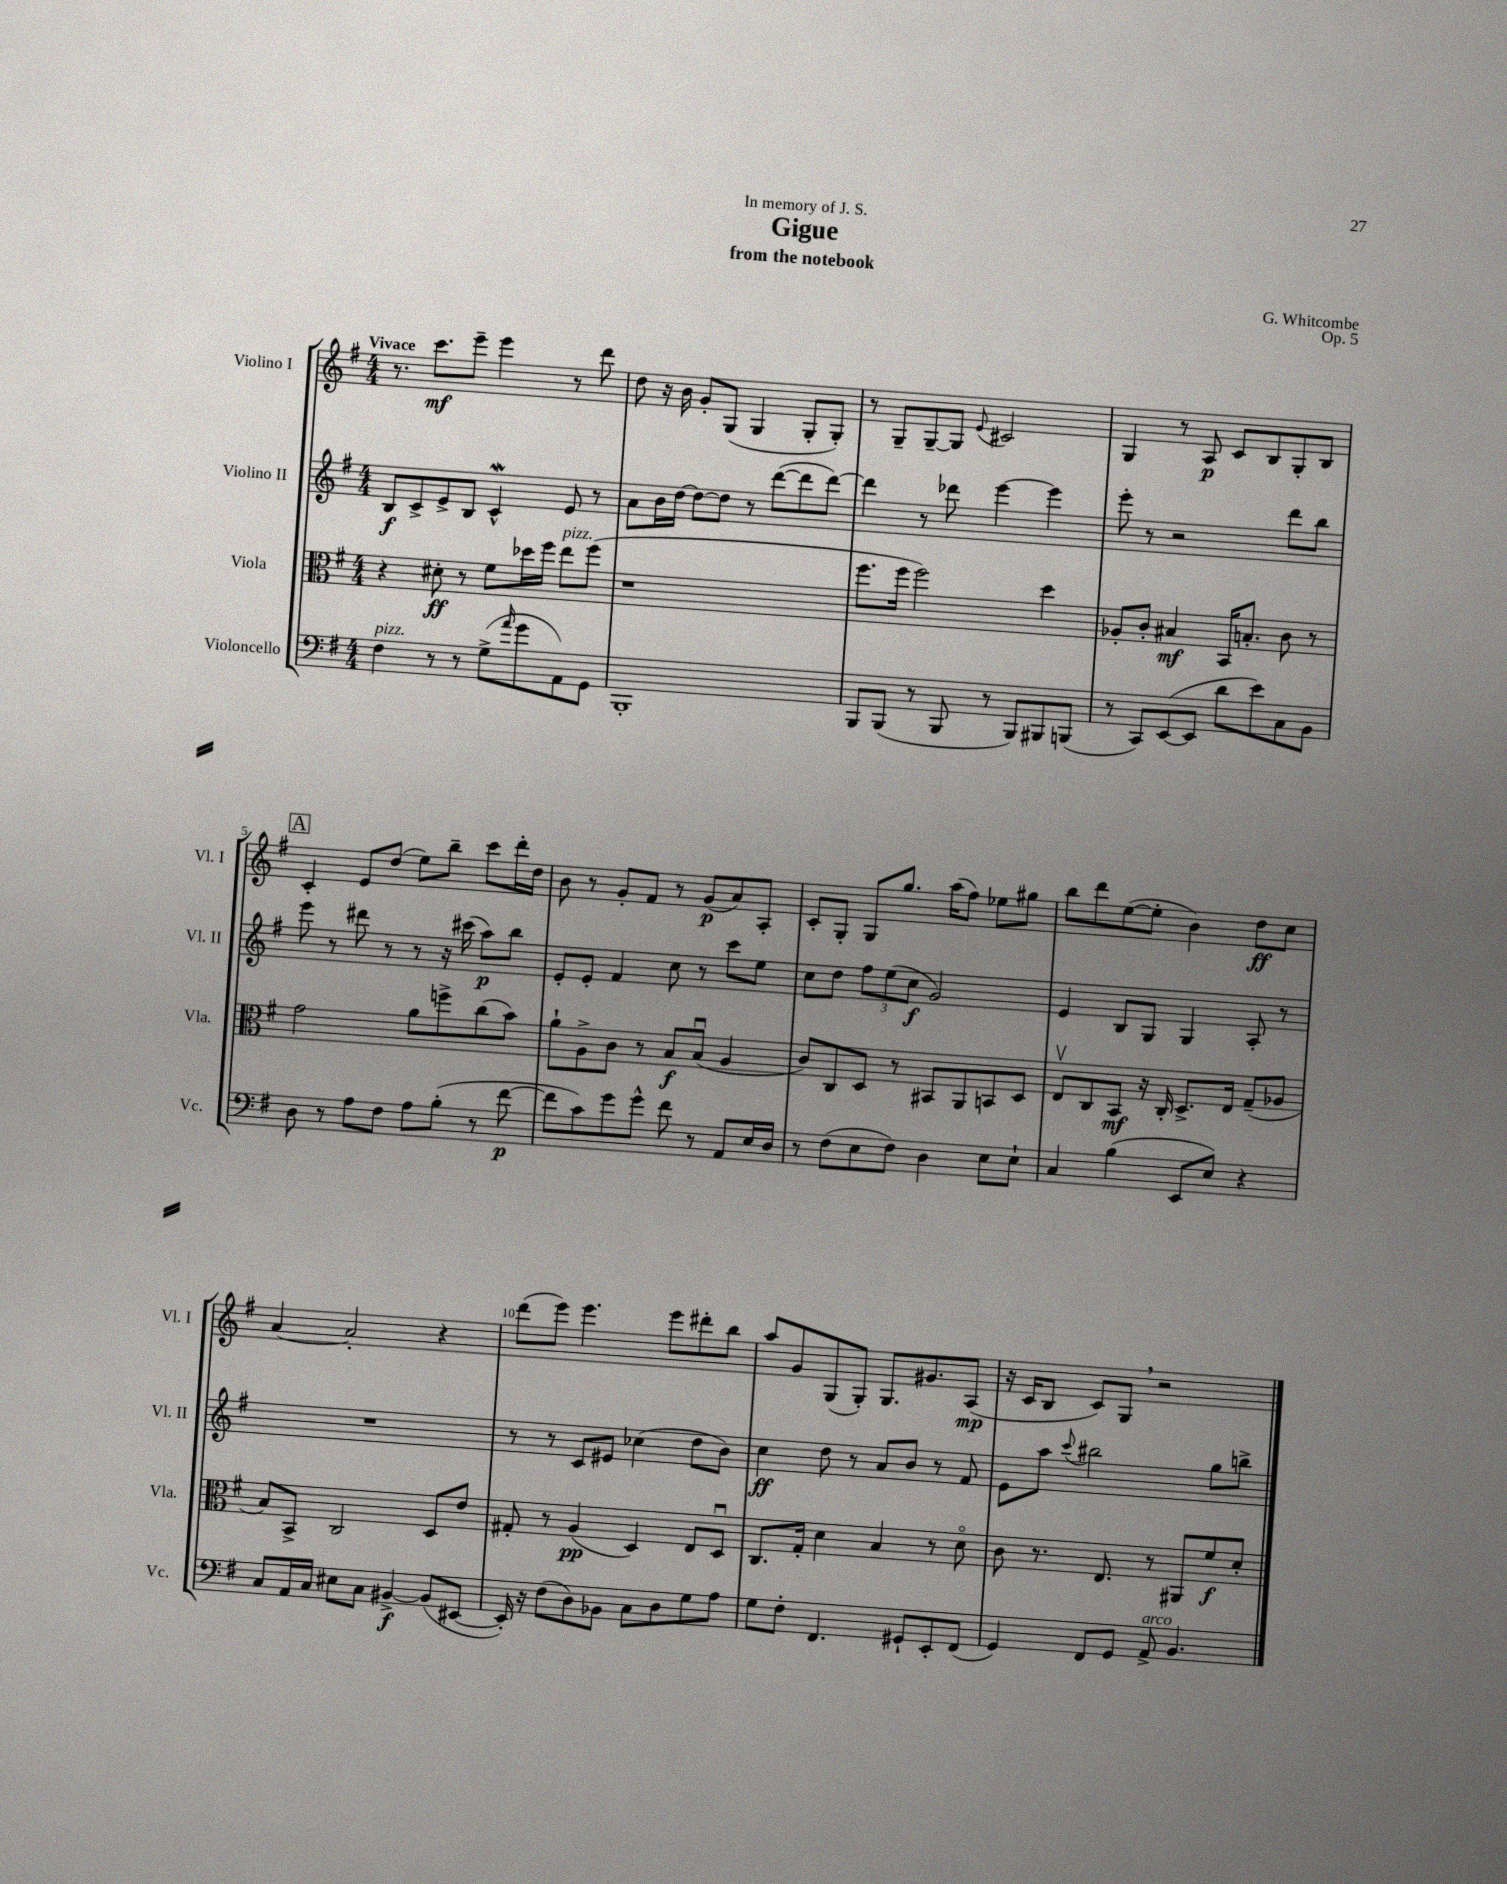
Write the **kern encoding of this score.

**kern	**kern	**kern	**kern
*staff4	*staff3	*staff2	*staff1
*clefF4	*clefC3	*clefG2	*clefG2
*k[f#]	*k[f#]	*k[f#]	*k[f#]
*M4/4	*M4/4	*M4/4	*M4/4
4F#\	4r	8B/L	8.r
.	.	8c^/	.
.	.	.	8.ccc\L
8r	8d#'\	8e^/	.
8r	8r	8B/J	8eee~\J
(8G^\L	8f#\L	4c^^/	4eee\
16qqa/	.	.	.
8g\	16dd-\L	.	.
.	16ff#\JJ	.	.
8AA\)	8ee\L	8e/	8r
8GG\J	(8ff#\J	8r	8ddd\
=	=	=	=
1BBB'	1r	8a\L	8dd\
.	.	16b\L	16r
.	.	[16dd\JJ	16b\
.	.	8dd\_L	8g'/L
.	.	8dd\]J	(8G/J
.	.	8r	4G/
.	.	([8ddd\L	.
.	.	8ddd\]	8G'/L
.	.	[8ddd\J)	8G'/J)
=	=	=	=
8BBB/L	8.ff#\L	4ddd\]	8r
(8BBB/J	.	.	8G~/L
.	16ff#\Jk	.	.
8r	2ff#\)	8r	[8G~/
8BBB/	.	8ddd-\	8G/]J
.	.	.	8qqe/
8r	.	[4eee\	2c#/
8BBB/L)	.	.	.
8BBB#/	4dd\	4eee\]	.
(8BBB/J	.	.	.
=	=	=	=
8r	8A-'/L	8eee'\	4G/
8CC/L)	8c'/J	8r	.
([8EE/	4B#/	2r	8r
8EE/]J	.	.	8A/
8d\L	16BB/LK	.	8c/L
.	8.B'/J	.	.
8e\)	.	.	8B/
8C\	8c\	8ddd\L	8G'/
8BB\J	8r	8bb\J	8B/J
=	=	=	=
8D\	2g\	8eee\	4c'/
8r	.	8r	.
8A\L	.	8ddd#\	8e/L
8F#\J	.	8r	(8dd/J
8A\L	8a\L	8r	8ee\L)
(8B'\J	8ff^\	16r	8bb~\J
.	.	(16ccc#\	.
8r	(8cc\	8aa\L)	8ccc\L
[8f#\	8b\J)	8bb\J	16ddd'\L
.	.	.	16dd\JJ
=	=	=	=
8f#\]L	8a`\L	8e'/L	8b\
8c\)	8A^\	8e'/J	8r
8g\	8c\J	4f#/	8g'/L
8g^^\J	8r	.	8f#/J
8f#\	8B/L	8cc\	8r
8r	(8Bu/J	8r	(8g/L
8AA/L	4A/	8ccc\L	8a/)
16E/L	.	8ee\J	8A'/J
16D/JJ	.	.	.
=	=	=	=
8r	8c/L)	8cc\L	8c'/L
(8F#\L	8C/	8dd\J	8G'/J
8E\	8D/J	12ff#\L	8G/L
.	.	(12ee\	.
8F#\J)	8r	.	8.gg/J
.	.	12cc\J	.
4D\	8BB#/L	2g/)	.
.	.	.	(16aa\LK
.	8AA/	.	8ff#\J)
8E\L	8BB/	.	8ee-\L
8E`\J	8D/J	.	8gg#\J
=	=	=	=
4C/	8Ev/L	4e/	8bb\L
.	8C/	.	8ddd\
(4B\	8BB/J	8B/L	([8ee\
.	16r	8G/J	8ee'\]J
.	16C'/	.	.
8EE/L	8.D^/L	4G/	4b\)
8E/J)	.	.	.
.	16E/Jk	.	.
4r	(8G~/L	8A'/	8dd\L
.	8A-/J	8r	8cc\J
=	=	=	=
8C/L	8B/L)	1r	[4a/
16AA/L	8BB^/J	.	.
16C/JJ	.	.	.
8E#\L	2C/	.	2a'/]
8C\J	.	.	.
[4BB#^/	.	.	.
(8BB#/]L	8D/L	.	4r
[8EE#/J	8e/J	.	.
=	=	=	=
16EE#'/])	8G#'/	8r	(8ddd\L
16r	.	.	.
(8F#\L	8r	8r	8eee\J)
8D\)	(4A/	8c/L	4.eee\
8BB-\J	.	8e#/J	.
8C\L	4D/)	(4cc-\	.
8D\	.	.	8eee\L
8G\	8E/L	8dd\L	8ddd#'\
8A\J	8Du/J	8b\J)	8bb\J
=	=	=	=
8G\L	8.C/L	4cc\	8aa/L
8F#'\J	.	.	8g/
.	16G'/Jk	.	.
4.FF#/	4d\	8dd\	(8G/
.	.	8r	8G'/J)
.	4B/	8a/L	8.G/L
8GG#`/L	.	8b/J	.
.	.	.	8.g#/
8EE'/	8r	8r	.
(8FF#/J	8do\	8f#/	(8A/J
=	=	=	=
4GG/)	8c\	8e\L	16r
.	.	.	16c/LK
.	8.r	8aa\J	8B/J
.	.	8qqccc/	.
8FF#/L	.	2bb#\	8c/L)
.	8.E/	.	.
8GG/J	.	.	8G/J
8AA^/	8r	.	2r
4.BB/	8AA#/L	.	.
.	8f#/	8gg\L	.
.	8d'/J	8bb^\J	.
==	==	==	==
*-	*-	*-	*-
